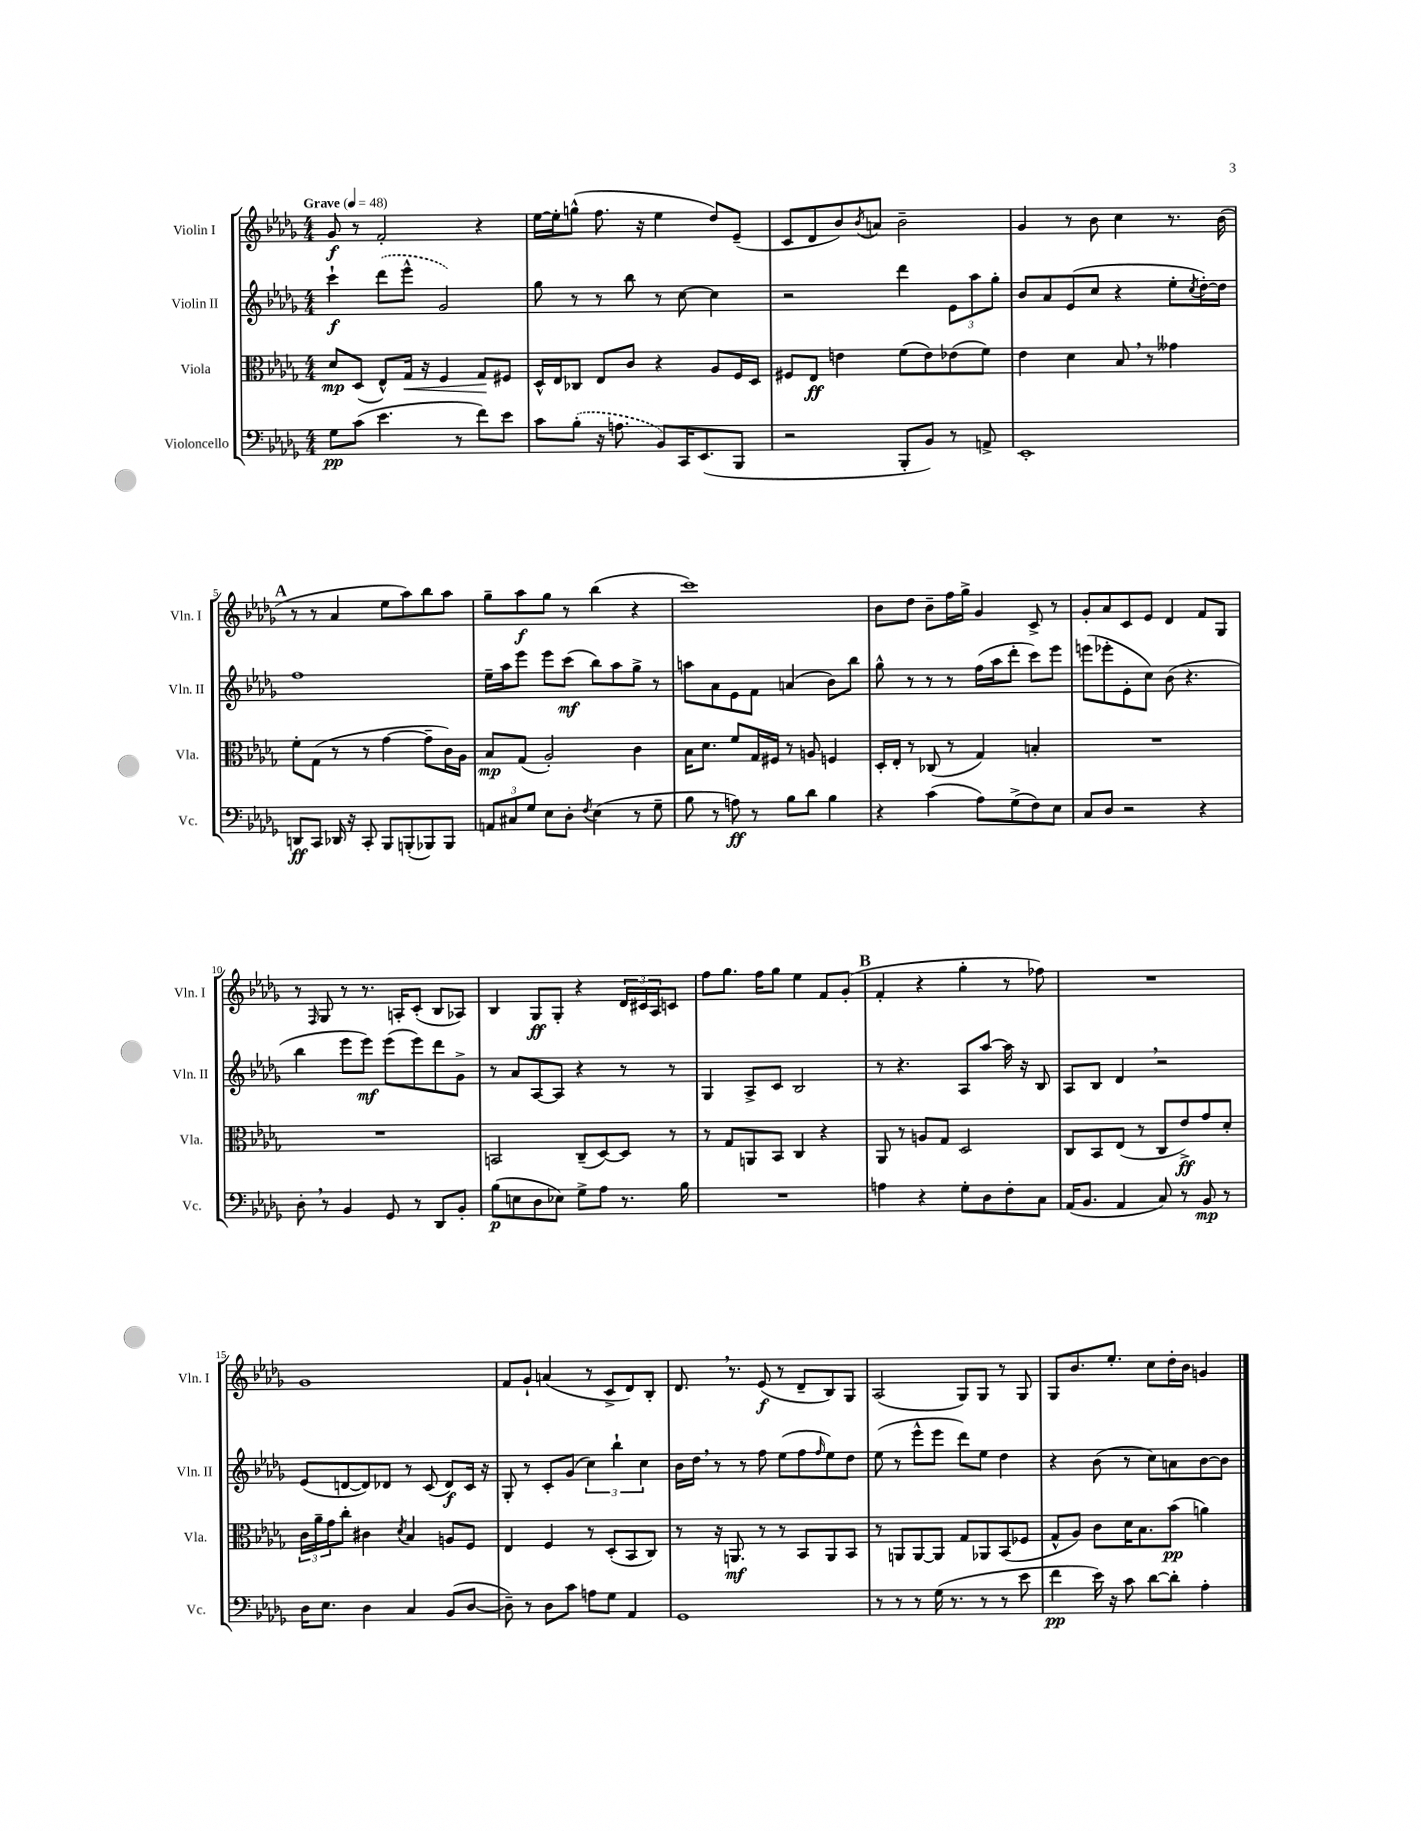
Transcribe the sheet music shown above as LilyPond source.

<<
\new StaffGroup <<
\new Staff = "s0" \with { instrumentName = "Violin I" shortInstrumentName = "Vln. I" } {
    \clef treble \key des \major \numericTimeSignature \time 4/4 \tempo "Grave" 4 = 48
    ges'8\f r8 f'2-. r4 |
    ees''16~ ees''16-. g''8-^( f''8. r16 ees''4 des''8) ees'8--( |
    c'8 des'8 bes'8) \acciaccatura { bes'8 } a'8 bes'2-- |
    ges'4 r8 bes'8 c''4 r8. bes'16( |
    \mark \markup { \bold "A" } r8 r8 aes'4 ees''8 aes''8) bes''8 aes''8 |
    ges''8-- aes''8\f ges''8 r8 bes''4( r4 |
    c'''1) |
    bes'8 des''8 bes'8-- f''16 ges''16-> ges'4 c'8-> r8 |
    ges'8-. aes'8 c'8 ees'8 des'4 f'8 ges8 |
    r8 \grace { f16 } ges8 r8 r8. a16-. c'8-.( bes8 aes8) |
    bes4 ges8\ff ges8-. r4 \tuplet 3/2 { des'16 cis'16 aes16 } c'8 |
    f''8 ges''8. f''16 ges''8 ees''4 f'8 ges'8-.( |
    \mark \markup { \bold "B" } f'4-. r4 ges''4-. r8 fes''8) |
    R1 |
    ges'1 |
    f'8 ges'8-! a'4( r8 c'8-> des'8) bes8-. |
    des'8. \breathe r8. ees'8\f( r8 des'8-- bes8) ges8 |
    aes2( ges8) ges8 r8 ges8 |
    ges8 bes'8. ees''8.-. c''8 des''16-. bes'16 g'4 \bar "|." |
}
\new Staff = "s1" \with { instrumentName = "Violin II" shortInstrumentName = "Vln. II" } {
    \clef treble \key des \major \numericTimeSignature \time 4/4
    c'''4-!\f \once \slurDashed des'''8( ees'''8-^ ges'2) |
    ges''8 r8 r8 bes''8 r8 c''8~ c''4 |
    r2 des'''4 \tuplet 3/2 { ees'8 aes''8 ges''8-. } |
    bes'8 aes'8 ees'8( c''8 r4 ees''8-. \acciaccatura { c''8 } des''16~-.) des''16 |
    \mark \markup { \bold "A" } f''1 |
    ees''16-- aes''16 ees'''8 ees'''8 c'''8\mf( bes''8) aes''8 ges''8-> r8 |
    a''8 aes'8 ees'8 f'8 a'4( bes'8) bes''8 |
    ges''8-^ r8 r8 r8 f''16( aes''16 des'''8-. c'''8) ees'''8 |
    e'''8( ees'''8-. ees'8-. c''8) bes'8( r4. |
    bes''4 ees'''8 ees'''8\mf) ees'''8( ees'''8) des'''8 ges'8-> |
    r8 aes'8 aes8~ aes8 r4 r8 r8 |
    ges4 aes8-> c'8 bes2 |
    \mark \markup { \bold "B" } r8 r4. aes8 aes''8~ aes''16 r16 bes8 |
    aes8 bes8 des'4 \breathe r2 |
    ees'8( d'8~ d'8) des'8 r8 c'8( des'8\f) c'16 r16 |
    ges8-. r8 c'8-. ges'8( \tuplet 3/2 { c''4) bes''4-! c''4 } |
    bes'16 des''16 \breathe r8 r8 f''8 ees''8( f''8 \grace { f''16 } ees''8) des''8 |
    ees''8( r8 ees'''8-^ ees'''8 des'''8) ees''8 des''4 |
    r4 bes'8( r8 c''8) a'8 bes'8~ bes'8 \bar "|." |
}
\new Staff = "s2" \with { instrumentName = "Viola" shortInstrumentName = "Vla." } {
    \clef alto \key des \major \numericTimeSignature \time 4/4
    des'8\mp des8( ees8-^) ges16\< r16 f4 ges8\! fis8 |
    des16-^ ees16 ces8 ees8 c'8 r4 aes8 f16 des16 |
    fis8 ees8\ff e'4 f'8( e'8) ees'8( f'8) |
    ees'4 des'4 bes8 \breathe r8 geses'4 |
    \mark \markup { \bold "A" } f'8-. ges8( r8 r8 ges'4~ ges'8-- c'16) aes16 |
    bes8\mp ges8( aes2-.) c'4 |
    bes16 des'8. f'8 ges16 fis16 r8 a8 f4 |
    des16-. ees16-. r8 ces8( r8 ges4) b4-. |
    R1 |
    R1 |
    b,2 c8--( des8~) des8 r8 |
    r8 ges8 a,8 bes,8 c4 r4 |
    \mark \markup { \bold "B" } aes,8 r8 a8 ges8 des2 |
    c8 bes,8 ees8( r8 c8 ees'8->\ff) ges'8 des'8-. |
    \tuplet 3/2 { c'16 aes'16-- ges'16 } c''8-. cis'4 \acciaccatura { des'8 } bes4 a8 f8 |
    ees4 f4 r8 des8-.( bes,8 c8) |
    r8 r16 a,8.\mf r8 r8 bes,8 a,8 bes,8 |
    r8 a,8 a,8~ a,8 ges8 aes,8 bes,8( fes8 |
    ges8-^ aes8) c'8 des'16 bes8. bes'8\pp( a'4) \bar "|." |
}
\new Staff = "s3" \with { instrumentName = "Violoncello" shortInstrumentName = "Vc." } {
    \clef bass \key des \major \numericTimeSignature \time 4/4
    ges8\pp c'8( ees'4. r8 f'8) ees'8 |
    c'8 \once \slurDashed bes8-.( r16 a8. bes,8) c,16 ees,8.( bes,,8 |
    r2 bes,,8-. bes,8) r8 a,8-> |
    ees,1-. |
    \mark \markup { \bold "A" } d,8\ff c,8 des,16 r16 c,8-. bes,,8 b,,8-.( bes,,8) bes,,8 |
    \tuplet 3/2 { a,8 cis8 ges8 } ees8 des8-. \acciaccatura { f8 } ees4( r8 ges8-- |
    bes8 r8 a8\ff) r8 bes8 des'8 bes4 |
    r4 c'4( aes8) ges8->( f8) ees8 |
    c8 des8 r2 r4 |
    des8-. \breathe r8 bes,4 ges,8 r8 des,8 bes,8-. |
    bes8\p( e8 des8 ees8) ges8-> aes8 r8. bes16 |
    R1 |
    \mark \markup { \bold "B" } a4 r4 ges8-. des8 f8-. c8 |
    aes,16( bes,8. aes,4 c8) r8 bes,8\mp r8 |
    des16 ees8. des4 c4 bes,8( des8~ |
    des8--) r8 des8 c'8 a8 ges8 aes,4 |
    ges,1 |
    r8 r8 r8 ges16( r8. r8 r8 ees'8 |
    f'4\pp ees'16) r16 c'8 des'8~ des'8-. aes4-. \bar "|." |
}
>>
>>
